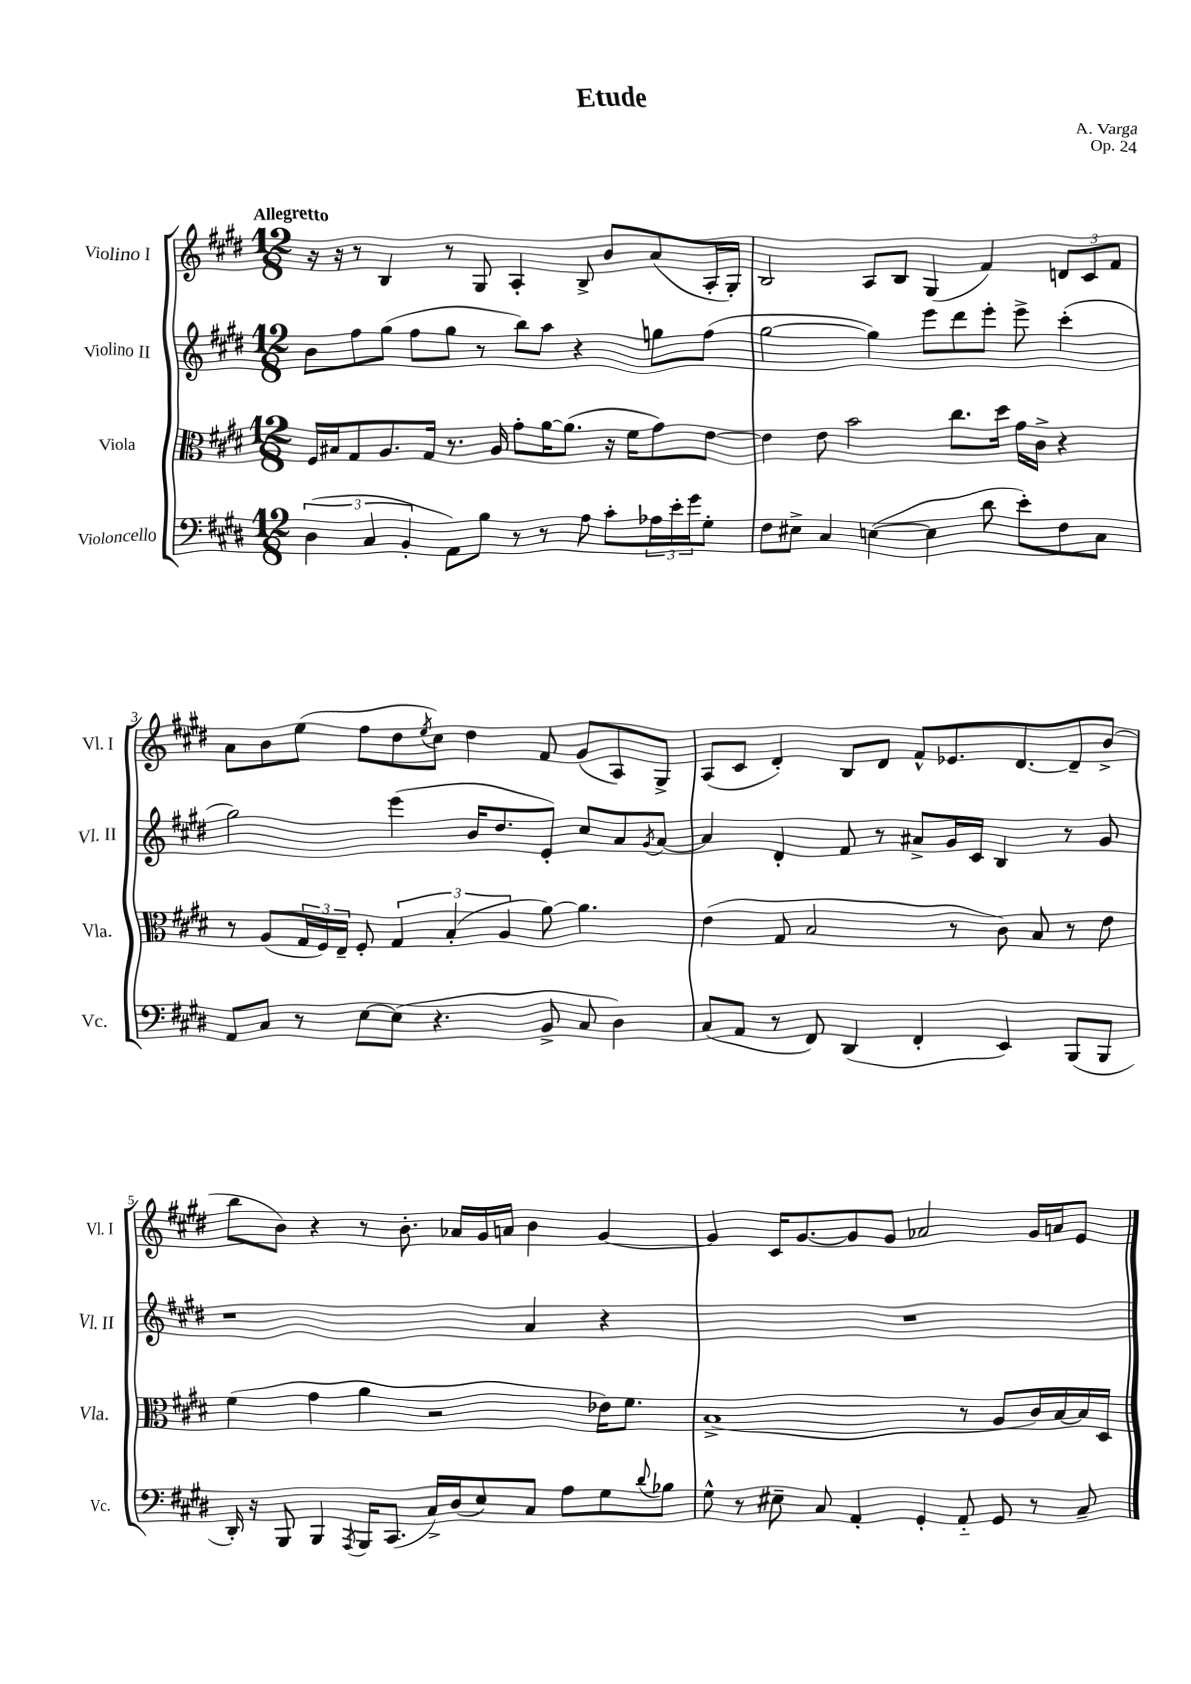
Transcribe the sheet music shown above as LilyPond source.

\header { title = "Etude" composer = "A. Varga" opus = "Op. 24" }
<<
\new StaffGroup <<
\new Staff = "s0" \with { instrumentName = "Violino I" shortInstrumentName = "Vl. I" } {
    \clef treble \key e \major \numericTimeSignature \time 12/8 \tempo "Allegretto"
    r16 r16 r8 b4 r8 gis8 a4-. b8-> b'8 a'8( a16-. gis16-.) |
    b2 a8 b8 gis4( fis'4) \tuplet 3/2 { d'8 cis'8 fis'8 } |
    a'8 b'8 e''8( fis''8 dis''8 \acciaccatura { e''8 } cis''8) dis''4 fis'8 gis'8( a8) gis8-> |
    a8( cis'8 dis'4-.) b8 dis'8 fis'8-^ ees'8. dis'8.~ dis'8-- b'8->( |
    b''8 b'8) r4 r8 b'8.-. aes'16 gis'16 a'16 b'4 gis'4~ |
    gis'4 cis'16 gis'8.~ gis'8 gis'8 aes'2 gis'16 a'16 e'8 \bar "|." |
}
\new Staff = "s1" \with { instrumentName = "Violino II" shortInstrumentName = "Vl. II" } {
    \clef treble \key e \major \numericTimeSignature \time 12/8
    b'8 fis''8 gis''8( fis''8 gis''8 r8 b''8) a''8 r4 g''8 fis''8( |
    gis''2~ gis''4) e'''8 dis'''8 e'''8-. e'''8-> cis'''4-.( |
    gis''2) e'''4( b'16 dis''8. e'8-.) cis''8 a'8 \acciaccatura { gis'8 } a'8~ |
    a'4 dis'4-. fis'8 r8 ais'8-> gis'16 cis'16 b4 r8 gis'8 |
    r1 a'4 r4 |
    R1. \bar "|." |
}
\new Staff = "s2" \with { instrumentName = "Viola" shortInstrumentName = "Vla." } {
    \clef alto \key e \major \numericTimeSignature \time 12/8
    fis16 bis16 gis8 a8. gis16 r8. a16 gis'8-. a'16~ a'8.( r16 fis'16 gis'8) e'8~ |
    e'4 e'8 b'2 cis''8. dis''16 gis'16 cis'16-> r4 |
    r8 a8( \tuplet 3/2 { gis16 fis16) e16-- } fis8-. \tuplet 3/2 { gis4 b4-.( a4 } a'8~) a'4. |
    e'4( gis8 b2 r8 cis'8) b8 r8 e'8 |
    fis'4( gis'4 a'4 r2 ees'16) fis'8. |
    b1->( r8 a8 cis'16) b16~ b16 dis16 \bar "|." |
}
\new Staff = "s3" \with { instrumentName = "Violoncello" shortInstrumentName = "Vc." } {
    \clef bass \key e \major \numericTimeSignature \time 12/8
    \tuplet 3/2 { dis4( cis4 b,4-. } a,8) b8 r8 r8 a8 cis'8-. \tuplet 3/2 { aes16 e'16-. gis'16 } gis8-. |
    fis8 eis8-> cis4 e4~( e4 dis'8 e'8-.) fis8 cis8 |
    a,8 cis8 r8 e8~ e8( r4. b,8-> cis8 dis4) |
    cis8( a,8 r8 fis,8) dis,4( fis,4-. e,4) b,,8( b,,8 |
    dis,16-.) r16 b,,8 b,,4 \acciaccatura { a,,8 } b,,16 cis,8.( cis16->) dis16( e8) cis8 a8 gis8 \appoggiatura { dis'8 } bes8 |
    gis8-^ r8 eis8-- cis8 a,4-. gis,4-. a,8-_ gis,8 r8 cis8-- \bar "|." |
}
>>
>>
